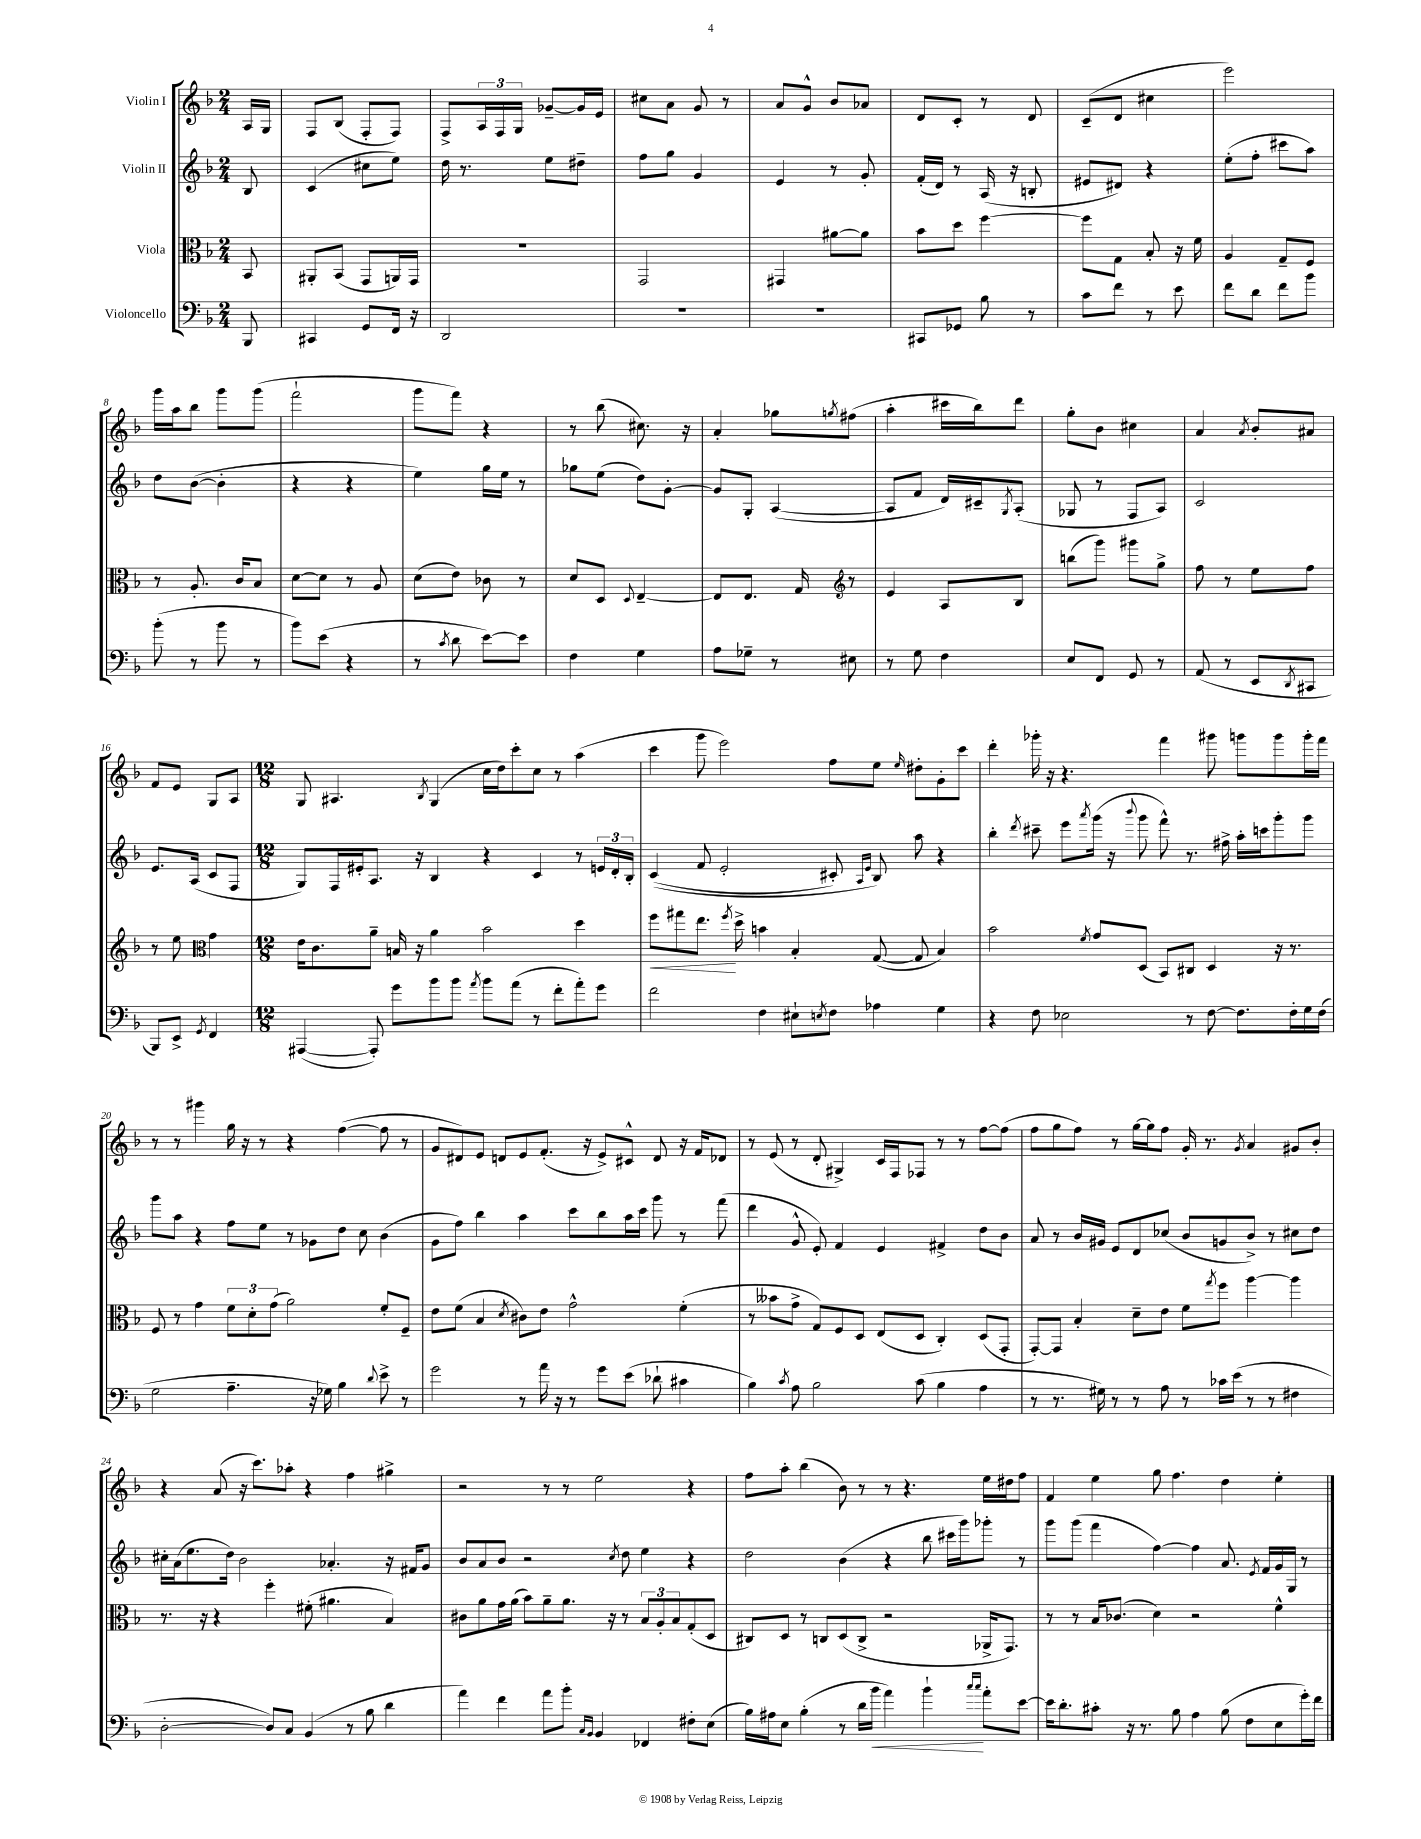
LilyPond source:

<<
\new StaffGroup <<
\new Staff = "s0" \with { instrumentName = "Violin I" } {
    \clef treble \key f \major \numericTimeSignature \time 2/4 \partial 8
    a16 g16 |
    f8 bes8( f8-. f8) |
    f8-> \tuplet 3/2 { a16 f16 g16 } ges'8~-- ges'16 e'16 |
    cis''8 a'8 g'8 r8 |
    a'8 g'8-^ bes'8 aes'8 |
    d'8 c'8-. r8 d'8 |
    c'8--( d'8 cis''4 |
    e'''2) |
    g'''16 a''16 bes''8 g'''8 g'''8( |
    f'''2-! |
    g'''8 f'''8) r4 |
    r8 bes''8( cis''8.) r16 |
    a'4-. ges''8 \acciaccatura { g''8 } fis''8( |
    a''4-. cis'''16 bes''16) d'''8 |
    g''8-. bes'8 cis''4 |
    a'4 \acciaccatura { a'8 } bes'8-. ais'8 |
    f'8 e'8 g8 a8 |
    \numericTimeSignature \time 12/8 g8 ais4. \acciaccatura { bes8 } g4( c''16 d''16) c'''8-. c''8 r8 a''4( |
    c'''4 g'''8 e'''2) f''8 e''8 \grace { e''16 } dis''8-. g'8-. c'''8 |
    d'''4-. ges'''16-. r16 r4. f'''4 gis'''8 g'''8 g'''8 g'''16-. f'''16 |
    r8 r8 gis'''4 g''16 r16 r8 r4 f''4~( f''8 r8 |
    g'8 dis'8) e'8 d'8 e'8 f'8.-.( r16 e'8->) cis'8-^ d'8 r16 f'16 des'8 |
    r8 e'8( r8 d'8-. gis4->) c'16 f16 fes8 r8 r8 f''8~ f''8( |
    f''8 g''8 f''8) r8 g''16~ g''16 f''8 g'16-. r8. \acciaccatura { g'8 } a'4 gis'8 bes'8-. |
    r4 a'8( r16 c'''8.) aes''8-. r4 f''4 gis''4-> |
    r2 r8 r8 e''2 r4 |
    f''8 a''8-. bes''4( bes'8) r8 r8 r4. e''16 dis''16 f''8 |
    f'4 e''4 g''8 f''4. d''4 e''4-. \bar "|." |
}
\new Staff = "s1" \with { instrumentName = "Violin II" } {
    \clef treble \key f \major \numericTimeSignature \time 2/4 \partial 8
    bes8 |
    c'4( cis''8 e''8) |
    d''16 r8. e''8 dis''8-- |
    f''8 g''8 g'4 |
    e'4 r8 g'8-. |
    f'16-.( d'16) r8 a16( r16 b8-. |
    eis'8 dis'8) r4 |
    e''8-.( f''8-. cis'''8 a''8) |
    d''8 bes'8~( bes'4-. |
    r4 r4 |
    e''4) g''16 e''16 r8 |
    ges''8 e''8( d''8) g'8~-. |
    g'8 g8-. a4~( |
    a8 f'8 d'16) cis'16-- \acciaccatura { g8 } a8-.( |
    ges8 r8 f8 a8) |
    c'2 |
    e'8. a16( c'8 f8 |
    \numericTimeSignature \time 12/8 g8) f16 eis'16-. a8. r16 bes4 r4 c'4 r8 \tuplet 3/2 { e'16 d'16-. bes16-. } |
    c'4(\( f'8 e'2-. cis'8-.) \grace { a16 e'16 } bes8\) a''8 r4 |
    bes''4-. \acciaccatura { d'''8 } cis'''8-- e'''8 \acciaccatura { a'''8 } g'''16( r16 \appoggiatura { bes'''8 } g'''8 f'''8-^) r8. fis''16-> a''16-. c'''16 g'''8-. g'''8 |
    g'''8 a''8 r4 f''8 e''8 r8 ges'8 d''8 c''8 bes'4( |
    g'8 f''8) bes''4 a''4 c'''8 bes''8 a''16 c'''16 g'''8 r8 f'''8( |
    d'''4 g'8-^ e'8-.) f'4 e'4 fis'4-> d''8 bes'8 |
    a'8 r8 bes'16 gis'16 e'8 d'8 ces''8( bes'8 g'8 bes'8->) r8 cis''8 d''8 |
    cis''16-. a'16( e''8. d''16) bes'2 aes'4.-. r16 fis'16 g'8 |
    bes'8 a'8 bes'8 r2 \acciaccatura { c''8 } d''8 e''4 r4 |
    d''2 bes'4( r4 bes''8 cis'''16 g'''16) ges'''8-. r8 |
    g'''8 g'''8( f'''4 f''4~) f''4 a'8. \acciaccatura { e'8 } f'16 g'16 g16 r8 \bar "|." |
}
\new Staff = "s2" \with { instrumentName = "Viola" } {
    \clef alto \key f \major \numericTimeSignature \time 2/4 \partial 8
    bes,8 |
    ais,8-. bes,8( g,8 a,16) g,16 |
    r2 |
    g,2 |
    gis,4 ais'8~ ais'8 |
    bes'8 d''8 f''4~ |
    f''8 g8 bes8-. r16 f'16 |
    a4 g8-- f8 |
    r8 a8.-. c'16 bes8 |
    d'8~ d'8 r8 a8 |
    d'8( e'8) ces'8 r8 |
    d'8 d8 \appoggiatura { d8 } e4~-- |
    e8 e8. g16 r8 |
    \clef treble e'4 a8 bes8 |
    b''8( g'''8) gis'''8 g''8-> |
    f''8 r8 e''8 f''8 |
    r8 e''8 \clef alto g'4 |
    \numericTimeSignature \time 12/8 e'16 c'8. a'8-- b16 r16 a'4 bes'2 d''4 |
    f''8\< gis''8 e''8.\! \acciaccatura { f''8 } d''16-> b'4 bes4-. g8~( g8 bes4) |
    bes'2 \acciaccatura { f'8 } g'8 d8( bes,8) cis8 d4 r16 r8. |
    f8 r8 g'4 \tuplet 3/2 { f'8 d'8-. g'8( } a'2) f'8-. f8-- |
    e'8 f'8( bes4 \acciaccatura { d'8 } cis'8) e'8 g'2-^ f'4-.( |
    r8 beses'8 g'8-> g8) f8 d8 e8( d8 c4-.) d8( g,8-. |
    g,8~-.) g,8 bes4-. d'8-- e'8 f'8 \acciaccatura { g''8 } f''8 a''4~ a''4 |
    r8. r16 r4 f''4-. fis'8-.( ais'4. bes4) |
    cis'8 a'8 g'16 a'16( bes'8) a'8-- a'8. r16 r8 \tuplet 3/2 { bes8 a8-. bes8 } g8-.( d8 |
    cis8) d8 r8 c8 d8( c8-> r2 aes,16-> g,8.) |
    r8 r8 bes16 ces'8.( d'4) r2 f'4-^ \bar "|." |
}
\new Staff = "s3" \with { instrumentName = "Violoncello" } {
    \clef bass \key f \major \numericTimeSignature \time 2/4 \partial 8
    bes,,8 |
    cis,4 g,8 f,16 r16 |
    d,2 |
    R2 |
    R2 |
    cis,8 ges,8 bes8 r8 |
    c'8 f'8 r8 e'8 |
    f'8 d'8 f'8 bes'8 |
    bes'8-.( r8 bes'8 r8 |
    bes'8) e'8( r4 |
    r8 \acciaccatura { c'8 } d'8 e'8~) e'8 |
    f4 g4 |
    a8 ges8-- r8 eis8 |
    r8 g8 f4 |
    e8 f,8 g,8 r8 |
    a,8( r8 e,8 \acciaccatura { d,8 } cis,8 |
    bes,,8) e,8-> \acciaccatura { g,8 } f,4 |
    \numericTimeSignature \time 12/8 ais,,4~( ais,,8-.) g'8 bes'8 bes'8 \acciaccatura { a'8 } bes'8 a'8( r8 f'8-. a'8-.) g'8 |
    f'2 f4 eis8-! \acciaccatura { e8 } f8 aes4 g4 |
    r4 f8 ees2 r8 f8~ f8. f16-. g16 f16( |
    g2 a4.-- r16 ges16) bes4 \appoggiatura { d'8 } e'8-> r8 |
    g'2 r8 a'16 r16 r8 g'8 e'8( des'8-! cis'4 |
    bes4) \acciaccatura { c'8 } a8 bes2 c'8( bes4 a4 |
    r8 r8. gis16) r8 r8 a8 r8 ces'16 e'16( r8 r8 fis4 |
    d2~-. d8) c8 bes,4( r8 bes8 d'4 |
    a'4) f'4 a'8 bes'8-. \grace { c16 bes,16 } bes,4 fes,4 fis8-. e8( |
    bes16) ais16 e8 bes4-.( r8 d'16 bes'16\< a'4) bes'4-!\! \grace { c''16 c''16 } a'8-. e'8~ |
    e'16 d'8.-. cis'8-. r16 r8. bes8 a4 bes8( f8 e8 g'16-.) f'16 \bar "|." |
}
>>
>>
